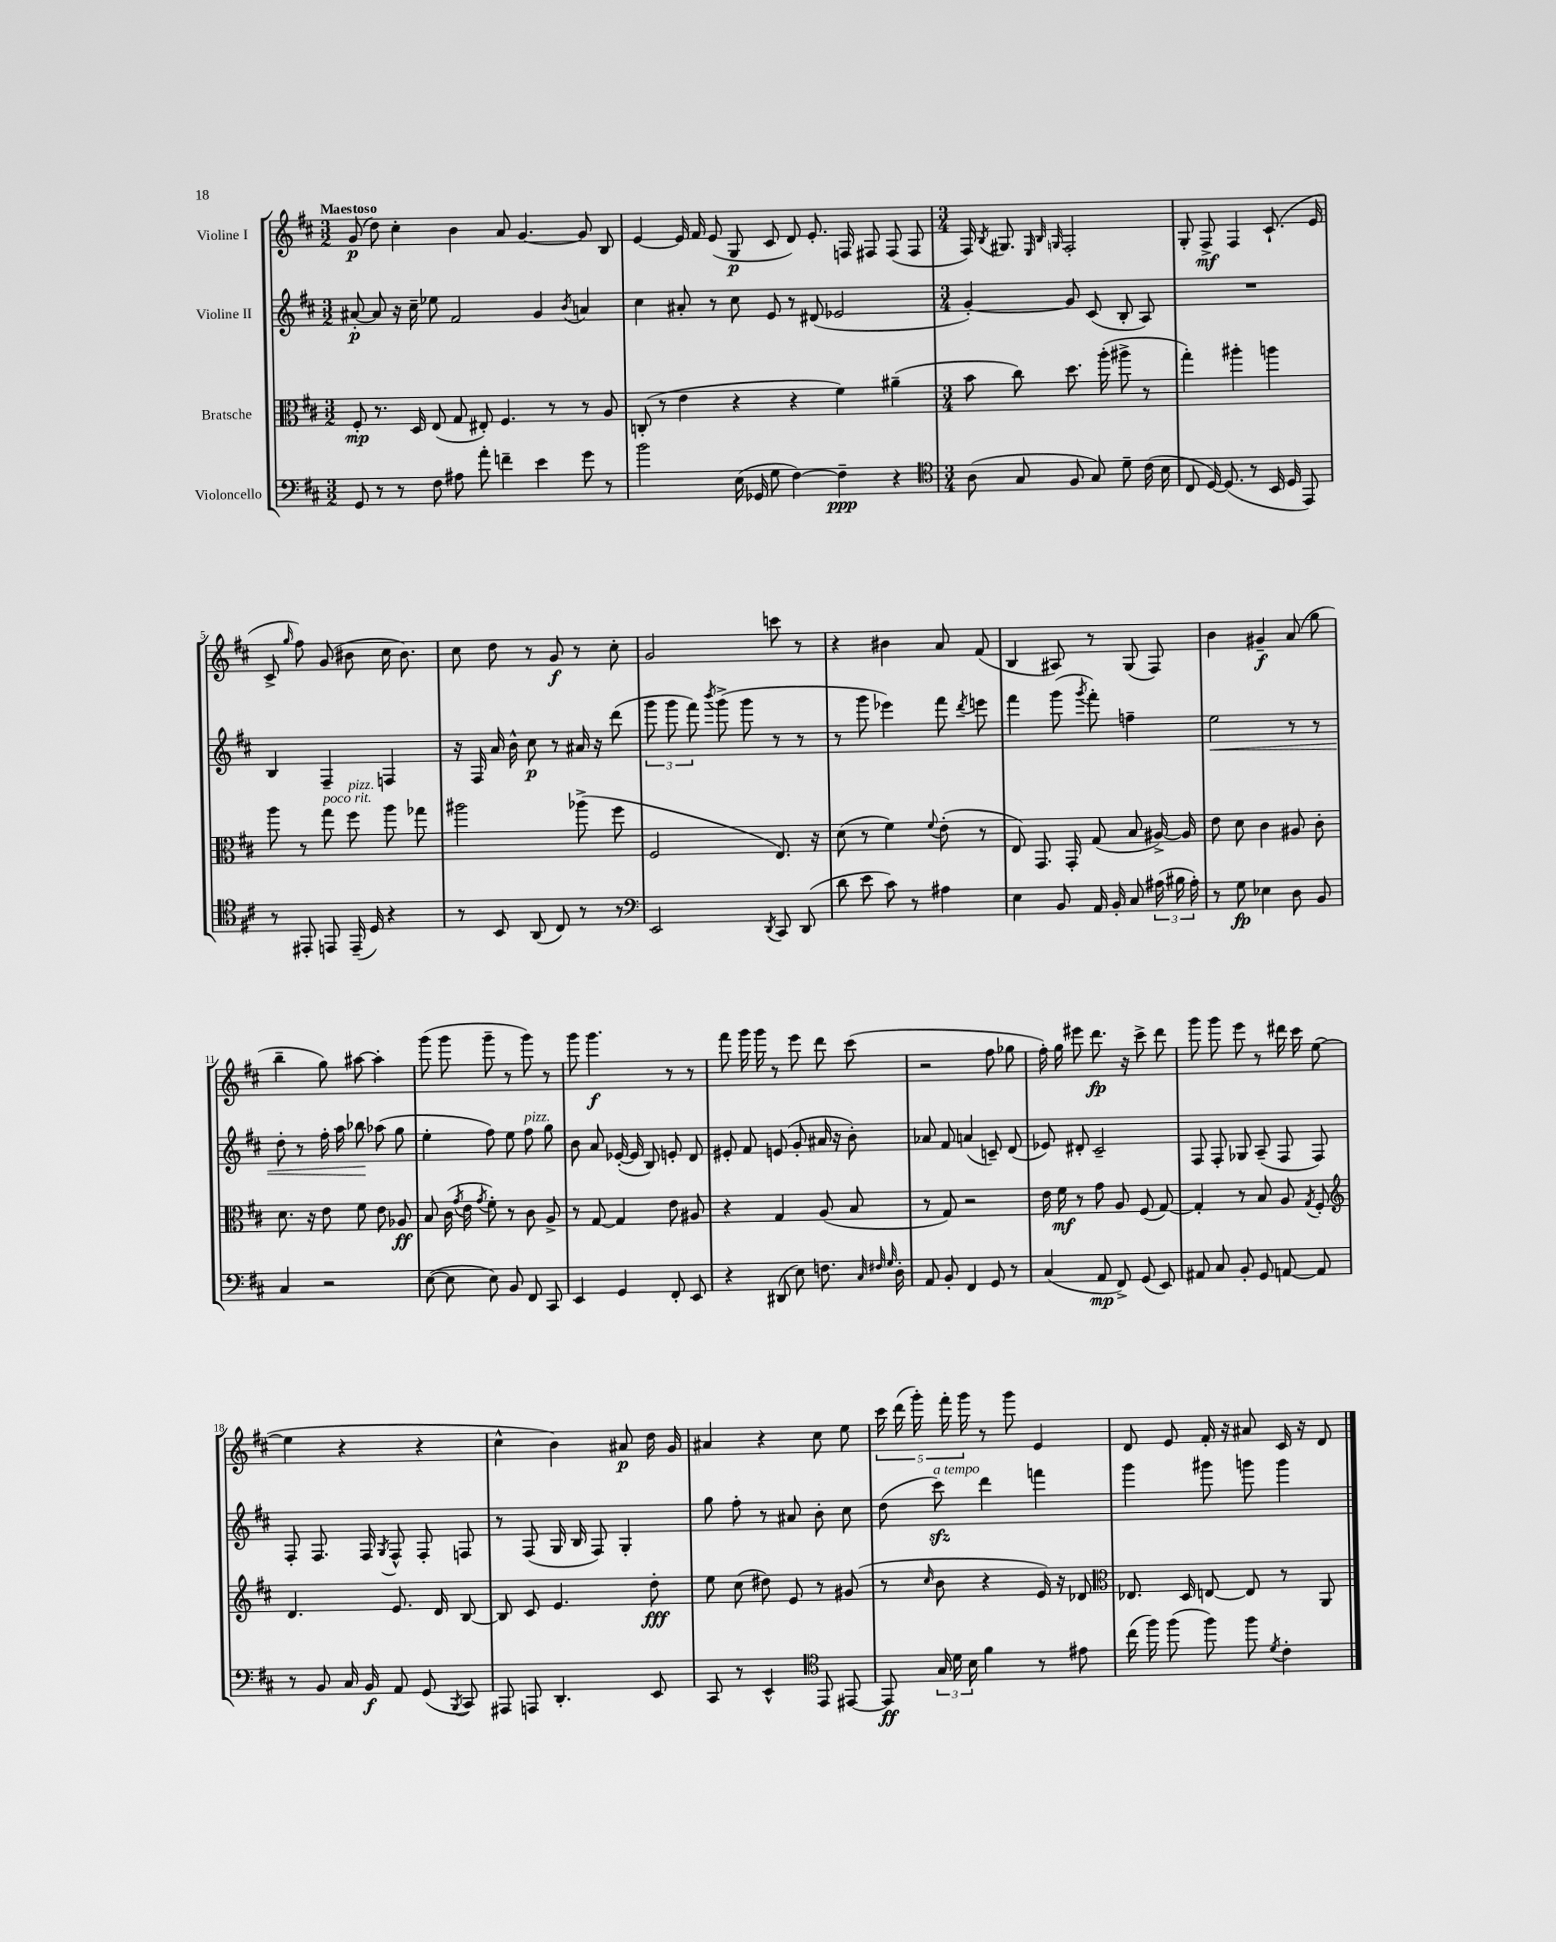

**kern	**kern	**kern	**kern
*staff4	*staff3	*staff2	*staff1
*clefF4	*clefC3	*clefG2	*clefG2
*k[f#c#]	*k[f#c#]	*k[f#c#]	*k[f#c#]
*M3/2	*M3/2	*M3/2	*M3/2
8GG	8F#'	[8a#'	(8g
8r	8.r	8a#]	8dd)
8r	.	16r	4cc#'
.	16D	16cc#~	.
8F#	(8E	8ee-	.
8A#	8G	2f#	4b
8a'	8E#')	.	.
4f~	4.F#	.	8a
.	.	.	[4.g
4e	.	4g	.
.	8r	.	.
.	.	8qb	.
8g	8r	4a	8g]
8r	8A	.	8B
=	=	=	=
2b	(8C'	4cc#	[4e
.	8r	.	.
.	4e	8a#'	16e]
.	.	.	16f#
.	.	8r	(8e
(16E	4r	8cc#	8G
16GG-	.	.	.
8G	.	8e	8c#
[4F#)	4r	8r	8d)
.	.	(8d#	8.e'
4F#~]	4f#)	2e-	.
.	.	.	16F
.	.	.	8F#
4r	(4a#~	.	(8F#
.	.	.	8F#
=	=	=	=
*clefC4	*	*	*
*M3/4	*M3/4	*M3/4	*M3/4
(8A	8b	[4g')	16F#)
.	.	.	8qB
.	.	.	8.G#
8G	8cc#)	.	.
.	.	.	32qqE
.	.	.	32qqB
.	.	.	32qqG
8F#	8.dd	8g]	2F#'
8G)	.	(8c#	.
.	(16aa'	.	.
8d~	8aa#^	8B'	.
(16c#	8r	8A)	.
16B	.	.	.
=	=	=	=
8C#	4gg')	2.r	8G'
[16D)	.	.	8F#^
(8.D]	.	.	.
.	4aa#'	.	4F#
8r	.	.	.
16BB	4aa	.	(8.c#`
16D	.	.	.
8EE)	.	.	.
.	.	.	16e
=	=	=	=
8r	8aa	4B	8c#^
.	.	.	16qqgg
8EE#'	8r	.	8ff#)
8EE	8gg	4F#~	(8g
(16EE~	8ff#	.	8b#
16D)	.	.	.
4r	8aa	4F	16cc#
.	.	.	8.b#)
.	8gg-	.	.
=	=	=	=
8r	2aa#	16r	8cc#
.	.	16F#	.
8BB	.	16a	8dd
.	.	16b^^	.
(8AA	.	8cc#	8r
8C#)	.	8r	8g
8r	(8aa-^	16a#	8r
.	.	16r	.
8r	8ff#	(8ddd	8cc#'
=	=	=	=
*clefF4	*	*	*
2EE	2F#	12ggg	2g
.	.	12ggg	.
.	.	12fff#)	.
.	.	8qbbb	.
.	.	(8ggg^	.
.	.	8ggg	.
8qDD	.	.	.
8CC#	8.E)	8r	8ccc
(8DD	.	8r	8r
.	16r	.	.
=	=	=	=
8d	(8d	8r	4r
8e	8r	8ggg	.
8c#)	4f#)	4eee-)	4b#
8r	.	.	.
.	8qqf#	.	.
4A#	(8e'	8fff#	8a
.	.	8qddd	.
.	8r	8eee	(8f#
=	=	=	=
4E	8E)	4fff#	4B
.	8.GG	.	.
8BB	.	(8ggg	8A#)
.	16GG'	.	.
.	.	8qggg	.
16AA	(8G	8fff#')	8r
16BB'	.	.	.
8C#	8B	4ff~	(8G
(24A#	[16A#^)	.	8F#)
24B#	.	.	.
.	16A#]	.	.
24A#')	.	.	.
=	=	=	=
8r	8e	2ee	4b
8G	8d	.	.
4E-	4c#	.	4g#~
8D	8A#	8r	(8a
8BB	8c#'	8r	8gg
=	=	=	=
4C#	8.d	8dd'	4bb~
.	.	8r	.
.	16r	.	.
2r	8e	16ff#'	8gg)
.	.	16aa	.
.	8f#	8bb-	[8aa#
.	8e	(8aa-	4aa#']
.	8A-	8gg	.
=	=	=	=
([8E	8B	4ee'	(8ggg
8E]	(16c#	.	8ggg
.	8qg	.	.
.	16e	.	.
.	8qg	.	.
8E)	8f#')	8ff#)	8ggg~
8BB	8r	8ee	8r
8FF#	8c#	8ff#	8ggg)
8CC#	8A^	8gg	8r
=	=	=	=
4EE	8r	8b	8ggg
.	[8G	8a	4.ggg
4GG	4G]	([16e-'	.
.	.	16e-]	.
.	.	8B)	.
8FF#'	8e	8e'	8r
8EE	8A#	8d	8r
=	=	=	=
4r	4r	8e#'	8fff#
.	.	8f#	16ggg
.	.	.	16ggg
(8DD#	4G	(8e	8r
8E)	.	8g'	8eee
8.F	(8A	16a#	8ddd
.	.	16r	.
.	8B	8b')	(8ccc#
32qqC#	.	.	.
32qqF#	.	.	.
32qqG	.	.	.
16D'	.	.	.
=	=	=	=
8AA	8r	8a-	2r
8BB'	8G)	8f#	.
4FF#	2r	(4a	.
8GG	.	8c~)	8ff#
8r	.	(8d	8gg-
=	=	=	=
(4C#	16e	8e-)	16ff#')
.	16f#	.	16gg
.	8r	8d#'	8eee#
8AA	8g	2c#~	8.ddd
8FF#^)	8A	.	.
.	.	.	16r
(8GG	(8F#	.	8ccc#^
8EE)	[8G)	.	8ddd
=	=	=	=
8AA#	4G']	8F#	8ggg
8C#	.	8F#'	8ggg
8BB'	8r	8G-	8eee
8GG	8B	(8A~	8r
[8AA	8A	8F#	16ddd#
.	.	.	16ccc#
.	8qG	.	.
8AA]	8F#'	8F#)	([8ee
=	=	=	=
*	*clefG2	*	*
8r	4.d	8F#'	4ee]
8BB	.	8.F#	.
16C#	.	.	4r
16BB	.	16F#	.
.	.	8qG	.
8AA	8.e	8F#^^	.
(8GG	.	8F#'	4r
.	16d	.	.
8qBBB	.	.	.
8CC#)	[8B	8F	.
=	=	=	=
8AAA#	8B]	8r	4cc#^^
8AAA	8c#	(8F#	.
4.DD'	4.e	16G	4b)
.	.	16B	.
.	.	8F#)	.
.	.	4G'	8a#
8EE	8dd'	.	16dd
.	.	.	16g
=	=	=	=
8CC#	8ee	8gg	4a#
8r	(8cc#	8ff#'	.
4EE^^	8dd#)	8r	4r
.	8e	8a#	.
*clefC4	*	*	*
8EE	8r	8b'	8cc#
[8EE#	(8g#	8cc#	8ee
=	=	=	=
8EE#]	8r	(8dd	20ccc#
.	.	.	(20ddd
.	.	.	20ggg')
.	16qqcc#	.	.
24G	8b	8ccc#)	.
.	.	.	20fff#'
24d	.	.	.
.	.	.	20ggg
24B	.	.	.
4f#	4r	4ddd	8r
.	.	.	8ggg
8r	16e)	4fff	4e
.	16r	.	.
8e#	8d-	.	.
=	=	=	=
*	*clefC3	*	*
(16cc#	8.E-	4ggg	8d
16ff#)	.	.	.
(8ff#	.	.	8e
.	16D	.	.
8ff#)	[8E	8ggg#	16f#'
.	.	.	16r
8ff#	8E]	8ggg	8a#
8qd	.	.	.
4c#'	8r	4ggg	16c#
.	.	.	16r
.	8AA	.	8d
==	==	==	==
*-	*-	*-	*-
